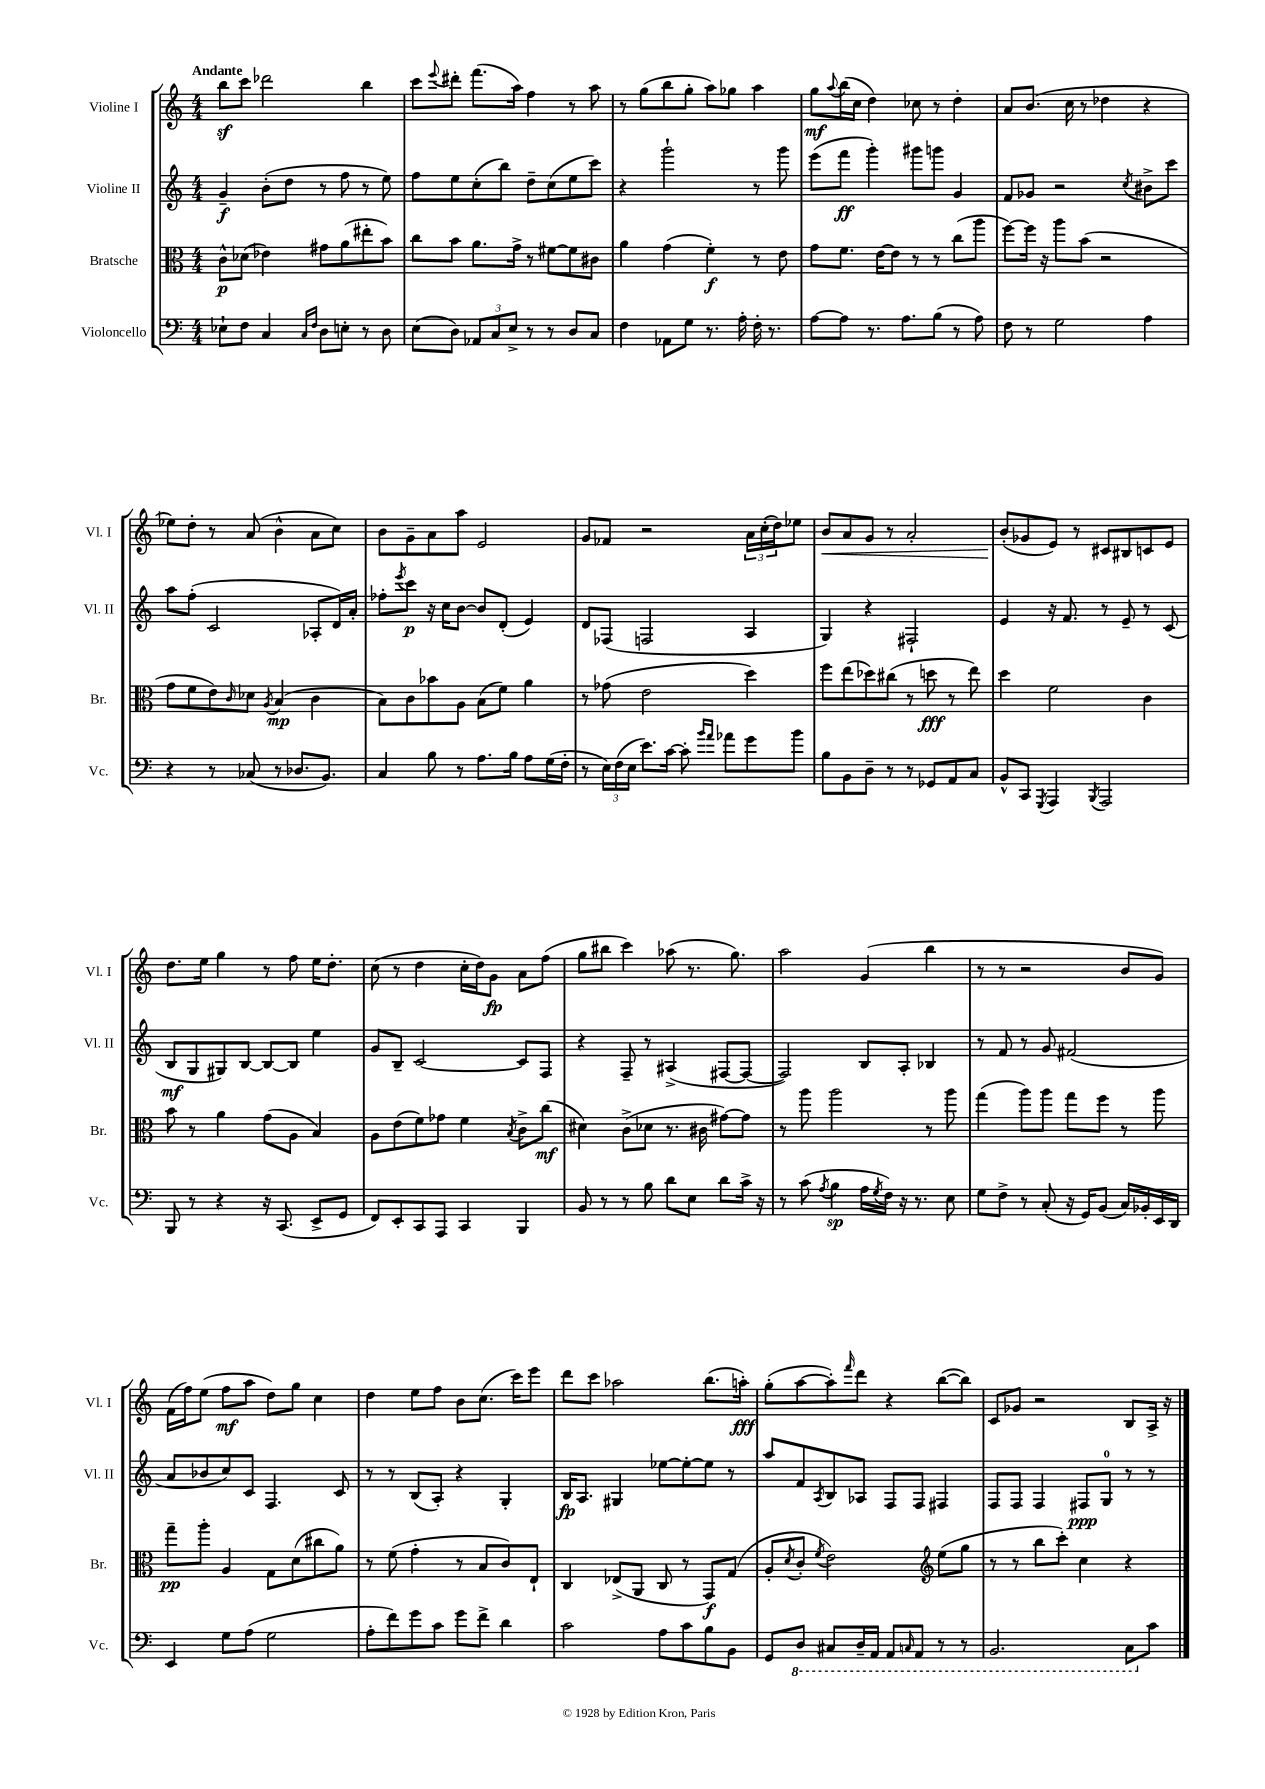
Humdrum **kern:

**kern	**dynam	**kern	**dynam	**kern	**dynam	**kern	**dynam
*part4	*part4	*part3	*part3	*part2	*part2	*part1	*part1
*staff4	*staff4	*staff3	*staff3	*staff2	*staff2	*staff1	*staff1
*I"Violoncello	*	*I"Bratsche	*	*I"Violine II	*	*I"Violine I	*
*I'Vc.	*	*I'Br.	*	*I'Vl. II	*	*I'Vl. I	*
*clefF4	*	*clefC3	*	*clefG2	*	*clefG2	*
*k[]	*	*k[]	*	*k[]	*	*k[]	*
*M4/4	*	*M4/4	*	*M4/4	*	*M4/4	*
=1	=1	=1	=1	=1	=1	=1	=1
!	!	!	!	!	!	!LO:TX:a:B:t=Andante	!
8E-X`\L	.	8c^^\L	p	4g~/	f	8bbz\L	.
8F\J	.	(8d-X\J	.	.	.	8ccc\J	.
4C/	.	4e-X\)	.	(8b'\L	.	2ddd-X\	.
.	.	.	.	8dd\J	.	.	.
16qqC/LL	.	.	.	.	.	.	.
16qqF/JJ	.	.	.	.	.	.	.
8D\L	.	8g#X\L	.	8r	.	.	.
8En'\J	.	(8a\	.	8ff\	.	.	.
8r	.	8ee#X'\	.	8r	.	4bb\	.
8D\	.	8b\J)	.	8ee\)	.	.	.
=2	=2	=2	=2	=2	=2	=2	=2
(8E\L	.	8cc\L	.	8ff\L	.	8ccc\L	.
.	.	.	.	.	.	8qqeee/	.
8D\J)	.	8b\J	.	8ee\	.	8ddd#X'\J	.
12AA-X/L	.	8.a\L	.	(8cc'\	.	(8.fff\L	.
12C/	.	.	.	.	.	.	.
.	.	.	.	8bb\J)	.	.	.
12E^/J	.	.	.	.	.	.	.
.	.	16g^\Jk	.	.	.	16aa\Jk)	.
8r	.	8r	.	8dd~\L	.	4ff\	.
8r	.	[8f#X\L	.	(8cc\	.	.	.
8D/L	.	8f#\]	.	8ee\	.	8r	.
8C/J	.	8c#X\J	.	8ccc\J)	.	8aa\	.
=3	=3	=3	=3	=3	=3	=3	=3
4F\	.	4a\	.	4r	.	8r	.
.	.	.	.	.	.	(8gg\L	.
8AA-X\L	.	(4g\	.	2ggg`\	.	8bb\	.
8G\J	.	.	.	.	.	8gg'\J	.
8.r	.	4f'\)	f	.	.	8aa\L)	.
.	.	.	.	.	.	8gg-X\J	.
16A'\	.	.	.	.	.	.	.
16F'\	.	8r	.	8r	.	4aa\	.
8.r	.	.	.	.	.	.	.
.	.	8e\	.	8ggg\	.	.	.
=4	=4	=4	=4	=4	=4	=4	=4
[8A\L	.	8g\L	.	(8eee\L	.	8gg\L	mf
.	.	.	.	.	.	8qqaa/	.
8A\J]	.	8.f\J	.	8fff\J	ff	(16bb\L	.
.	.	.	.	.	.	16cc\JJ	.
8.r	.	.	.	4ggg'\)	.	4dd\)	.
.	.	[16e\KL	.	.	.	.	.
.	.	8e\J]	.	.	.	.	.
8.A\L	.	.	.	.	.	.	.
.	.	8r	.	8ggg#X\L	.	8cc-X\	.
(8B\J	.	8r	.	8gggn\J	.	8r	.
8r	.	(8cc\L	.	4g/	.	4dd'\	.
8A\)	.	8aa\J	.	.	.	.	.
=5	=5	=5	=5	=5	=5	=5	=5
8F\	.	[8ff\L)	.	8f/L	.	8a/L	.
8r	.	16ff\Jk]	.	8g-X/J	.	(8.b/J	.
.	.	16r	.	.	.	.	.
2G\	.	8aa\L	.	2r	.	.	.
.	.	.	.	.	.	16cc\	.
.	.	(8b\J	.	.	.	8r	.
.	.	2r	.	.	.	4dd-X\	.
.	.	.	.	8qcc/	.	.	.
4A\	.	.	.	8b#X^\L	.	4r	.
.	.	.	.	8ccc\J	.	.	.
!!LO:LB:g=z
=6	=6	=6	=6	=6	=6	=6	=6
4r	.	8g\L	.	8aa\L	.	8ee-X\L)	.
.	.	8f\	.	(8ff'\J	.	8dd'\J	.
8r	.	8e\)	.	2c/	.	8r	.
.	.	16qqc/	.	.	.	.	.
(8C-X/	.	8d-X\J	.	.	.	(8a/	.
.	.	8qA/	.	.	.	.	.
8r	.	(4B/	mp	.	.	4b^^\	.
8.D-X/L	.	.	.	.	.	.	.
.	.	4c\	.	8A-X'/L	.	8a\L	.
8.BB/J)	.	.	.	.	.	.	.
.	.	.	.	16d/L)	.	8cc\J)	.
.	.	.	.	16a'/JJ	.	.	.
=7	=7	=7	=7	=7	=7	=7	=7
4C/	.	8B\L)	.	8ff-X'\L	.	8b\L	.
.	.	.	.	8qeee/	.	.	.
.	.	8c\	.	8ccc\J	p	8g~\	.
8B\	.	8b-X\	.	16r	.	8a\	.
.	.	.	.	16cc\KL	.	.	.
8r	.	8A\J	.	[8b\J	.	8aa\J	.
8.A\L	.	(8B\L	.	8b/L]	.	2e/	.
.	.	8f\J)	.	(8d'/J	.	.	.
16B\Jk	.	.	.	.	.	.	.
8A\L	.	4a\	.	4e/)	.	.	.
(16G\L	.	.	.	.	.	.	.
16F'\JJ	.	.	.	.	.	.	.
=8	=8	=8	=8	=8	=8	=8	=8
8r	.	8r	.	8d/L	.	8g/L	.
24E\LL)	.	(8g-X\	.	(8F-X/J	.	8f-X/J	.
(24F\	.	.	.	.	.	.	.
24E\JJ	.	.	.	.	.	.	.
8.e\L)	.	2e\	.	2Fn/	.	2r	.
[16c\Jk	.	.	.	.	.	.	.
8c'\]	.	.	.	.	.	.	.
16qqb/LL	.	.	.	.	.	.	.
16qqa/JJ	.	.	.	.	.	.	.
8a-X\L	.	.	.	.	.	.	.
8g\	.	4dd\)	.	4A/	.	24a\LL	.
.	.	.	.	.	.	(24cc'\	.
.	.	.	.	.	.	24dd\J)	.
8b\J	.	.	.	.	.	8ee-X\J	.
=9	=9	=9	=9	=9	=9	=9	=9
!	!	!	!	!	!	!	!LO:HP:b
8B\L	.	8ff\L	.	4G/)	.	8b/L	<
8BB\	.	(8ee\	.	.	.	8a/	.
8D~\J	.	8dd-X\)	.	4r	.	8g/J	.
8r	.	(8cc#X\J	.	.	.	8r	.
8r	.	8r	.	2F#X`/	.	2a'/	.
8GG-X/L	.	8ddn\	fff	.	.	.	.
8AA/	.	8r	.	.	.	.	.
8C/J	.	8ee\)	.	.	.	.	.
=10	=10	=10	=10	=10	=10	=10	=10
8BB^^/L	.	4dd\	.	4e/	.	(8b'/L	.
8CC/J	.	.	.	.	.	8g-X/	[
8qGGG/	.	.	.	.	.	.	.
4AAA/	.	2f\	.	16r	.	8e/J)	.
.	.	.	.	8.f/	.	.	.
.	.	.	.	.	.	8r	.
8qBBB/	.	.	.	.	.	.	.
2AAA/	.	.	.	8r	.	8c#X/L	.
.	.	.	.	8e~/	.	8B#X/	.
.	.	4c\	.	8r	.	8cn/	.
.	.	.	.	(8c/	.	8e/J	.
!!LO:LB:g=z
=11	=11	=11	=11	=11	=11	=11	=11
8BBB/	.	8b\	.	8B/L	mf	8.dd\L	.
8r	.	8r	.	8G/	.	.	.
.	.	.	.	.	.	16ee\Jk	.
4r	.	4a\	.	8G#X/)	.	4gg\	.
.	.	.	.	[8B/J	.	.	.
16r	.	(8g\L	.	8B/L_	.	8r	.
(8.CC/	.	.	.	.	.	.	.
.	.	8A\J	.	8B/J]	.	8ff\	.
8EE^/L	.	4B/)	.	4ee\	.	16ee\KL	.
.	.	.	.	.	.	8.dd'\J	.
8GG/J	.	.	.	.	.	.	.
=12	=12	=12	=12	=12	=12	=12	=12
8FF/L)	.	8A\L	.	8g/L	.	(8cc\	.
8EE'/	.	(8e\	.	8B~/J	.	8r	.
8CC/	.	8f\)	.	[2c/	.	4dd\	.
8AAA/J	.	8g-X\J	.	.	.	.	.
4CC/	.	4f\	.	.	.	16cc'\LL	.
.	.	.	.	.	.	16dd\J)	.
.	.	.	.	.	.	8g\J	fp
.	.	8qB/	.	.	.	.	.
4BBB/	.	8c^\L	.	8c/L]	.	8a\L	.
.	.	(8cc\J	mf	8F/J	.	(8ff\J	.
=13	=13	=13	=13	=13	=13	=13	=13
8BB/	.	4d#X\)	.	4r	.	8gg\L	.
8r	.	.	.	.	.	8bb#X\J	.
8r	.	(8c^\L	.	8F~/	.	4ccc\)	.
8B\	.	8d-X\J	.	8r	.	.	.
8d\L	.	8.r	.	(4A#X^/	.	(8aa-X\	.
8E\J	.	.	.	.	.	8.r	.
.	.	16c#X\	.	.	.	.	.
8d\L	.	[8g#X\L)	.	[8F#X/L	.	.	.
.	.	.	.	.	.	8.gg\)	.
16c^\Jk	.	8g#\J]	.	8F#/J_	.	.	.
16r	.	.	.	.	.	.	.
=14	=14	=14	=14	=14	=14	=14	=14
8r	.	8r	.	2F#/])	.	2aa\	.
(8c\	.	8aa\	.	.	.	.	.
8qA/	.	.	.	.	.	.	.
4B\	sp	2aa\	.	.	.	.	.
16A\LL	.	.	.	8B/L	.	(4g/	.
8qG/	.	.	.	.	.	.	.
16F\JJ)	.	.	.	.	.	.	.
16r	.	.	.	8A'/J	.	.	.
8.r	.	.	.	.	.	.	.
.	.	8r	.	4B-X/	.	4bb\	.
8E\	.	8aa\	.	.	.	.	.
=15	=15	=15	=15	=15	=15	=15	=15
8G\L	.	(4gg\	.	8r	.	8r	.
8F^\J	.	.	.	8f/	.	8r	.
8r	.	8aa\L)	.	8r	.	2r	.
(8C'/	.	8aa\J	.	8g/	.	.	.
16r	.	8gg\L	.	(2f#X/	.	.	.
16GG/KL)	.	.	.	.	.	.	.
(8BB/J	.	8ff\J	.	.	.	.	.
16C/LL)	.	8r	.	.	.	8b/L	.
16BB-X'/	.	.	.	.	.	.	.
16EE/	.	8aa\	.	.	.	8g/J)	.
16DD/JJ	.	.	.	.	.	.	.
!!LO:LB:g=z
=16	=16	=16	=16	=16	=16	=16	=16
4EE/	.	8gg~\L	pp	8a/L	.	(16f\LL	.
.	.	.	.	.	.	16ff\J)	.
.	.	8aa'\J	.	8b-X/	.	(8ee\J	.
8G\L	.	4A/	.	8cc/)	.	8ff\L	mf
(8A\J	.	.	.	8c/J	.	8aa\J	.
2G\	.	8G\L	.	4.F/	.	8dd\L)	.
.	.	(8d\	.	.	.	8gg\J	.
.	.	8cc#X\	.	.	.	4cc\	.
.	.	8a\J)	.	8c/	.	.	.
=17	=17	=17	=17	=17	=17	=17	=17
8A'\L	.	8r	.	8r	.	4dd\	.
8f\)	.	(8f\	.	8r	.	.	.
8g\	.	4g'\	.	(8B/L	.	8ee\L	.
8c\J	.	.	.	8A'/J)	.	8ff\J	.
8g\L	.	8r	.	4r	.	8b\L	.
8f^\J	.	8B/L	.	.	.	(8.cc\J	.
4d\	.	8c/)	.	4G'/	.	.	.
.	.	.	.	.	.	16ccc\KL)	.
.	.	8E`/J	.	.	.	8eee\J	.
=18	=18	=18	=18	=18	=18	=18	=18
2c\	.	4C/	.	16B/KL	fp	8ddd\L	.
.	.	.	.	8.A/J	.	.	.
.	.	.	.	.	.	8ccc\J	.
.	.	(8E-X^/L	.	4G#X/	.	2aa-X\	.
.	.	8AA/J	.	.	.	.	.
8A\L	.	8C/	.	[8ee-X\L	.	.	.
8c\	.	8r	.	8ee-'\_	.	.	.
8B\	.	8GG/L)	f	8ee-\J]	.	(8.bb\L	.
8BB\J	.	(8G/J	.	8r	.	.	.
.	.	.	.	.	.	16aan'\Jk)	fff
=19	=19	=19	=19	=19	=19	=19	=19
8GG/L	.	8A'/L	.	8aa/L	.	(8gg'\L	.
.	.	8qd/	.	.	.	.	.
*8ba	*	*	*	*	*	*	*
8DD/J	.	8c'/J	.	8f/	.	[8aa\	.
.	.	8qf/	.	8qA/	.	.	.
8CC#X/L	.	2e\)	.	8B/	.	8aa'\])	.
.	.	.	.	.	.	16qqfff/	.
16DD~/L	.	.	.	8A-X/J	.	8ddd\J	.
16AAA/JJ	.	.	.	.	.	.	.
8AAA/L	.	.	.	8F/L	.	4r	.
16qqCCn/	.	.	.	.	.	.	.
8AAA/J	.	.	.	8F/J	.	.	.
*	*	*clefG2	*	*	*	*	*
8r	.	(8ee\L	.	4F#X/	.	([8bb\L	.
8r	.	8gg\J	.	.	.	8bb\J])	.
=20	=20	=20	=20	=20	=20	=20	=20
2.BBB/	.	8r	.	8F/L	.	8c/L	.
.	.	8r	.	8F/J	.	8g-X/J	.
.	.	8bb\L	.	4F/	.	2r	.
.	.	8ccc'\J)	.	.	.	.	.
.	.	4cc\	.	8F#X/L	ppp	.	.
.	.	.	.	8G/J	.	.	.
8CC\L	.	4r	.	8r	.	8B/L	.
*X8ba	*	*	*	*	*	*	*
8c\J	.	.	.	8r	.	16A^/Jk	.
.	.	.	.	.	.	16r	.
==	==	==	==	==	==	==	==
*-	*-	*-	*-	*-	*-	*-	*-
